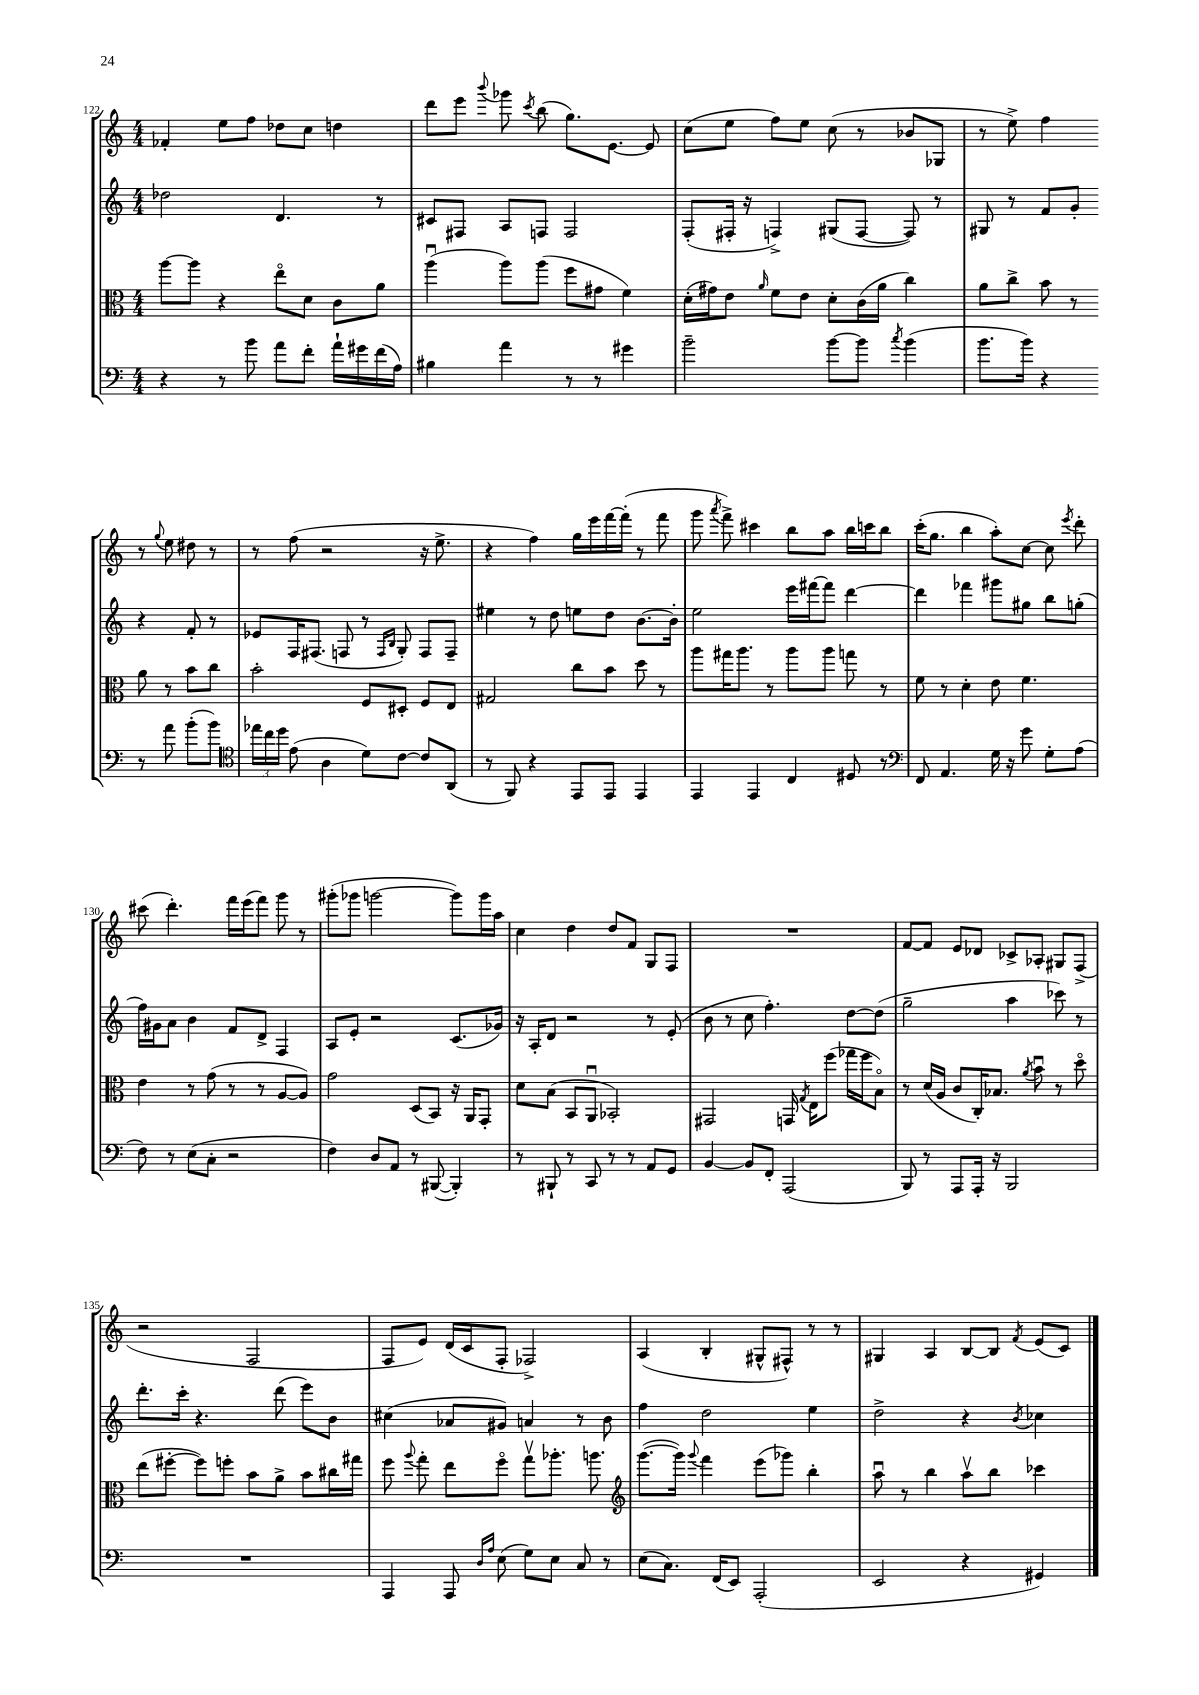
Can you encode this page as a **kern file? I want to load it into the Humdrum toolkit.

**kern	**kern	**kern	**kern
*staff4	*staff3	*staff2	*staff1
*clefF4	*clefC3	*clefG2	*clefG2
*k[]	*k[]	*k[]	*k[]
*M4/4	*M4/4	*M4/4	*M4/4
4r	[8aa	2dd-	4f-'
.	8aa]	.	.
8r	4r	.	8ee
8b	.	.	8ff
8a	8eeo	4.d	8dd-
8f'	8d	.	8cc
16a`	8c	.	4dd
16g#	.	.	.
(16f	8a	8r	.
16A)	.	.	.
=	=	=	=
4B#	(4aau	8c#	8ddd
.	.	8F#	8eee
.	.	.	8qqbbb
4a	8aa)	8A	8ggg-
.	.	.	8qccc
.	(8aa	8F	(8bb
8r	8ff	2F	8.gg)
8r	8g#	.	.
.	.	.	[8.e
4g#	4f)	.	.
.	.	.	8e]
=	=	=	=
2b~	(16d'	(8F'	(8cc
.	16g#)	.	.
.	8e	16F#'	8ee
.	.	16r	.
.	16qqa	.	.
.	8f	4F^)	8ff)
.	8e	.	8ee
[8b	8d'	(8G#	(8cc
8b]	(16c	[8F	8r
.	16a	.	.
8qcc	.	.	.
(4b	4cc)	8F])	8b-
.	.	8r	8G-
=	=	=	=
8.b	8a	8G#	8r
.	8cc^	8r	8ee^)
16b)	.	.	.
4r	8b	8f	4ff
.	8r	8g'	.
8r	8a	4r	8r
.	.	.	8qqgg
8a	8r	.	8ee
(8b'	8b	8f'	8dd#
8b)	8cc	8r	8r
=	=	=	=
*clefC4	*	*	*
24ee-	2b'	8e-	8r
24cc	.	.	.
24dd	.	.	.
(8e	.	16F	(8ff
.	.	(8.F#	.
4A	.	.	2r
.	.	8F	.
8d)	8F	8r	.
.	.	16qqF	.
.	.	16qqB	.
[8c	8D#'	8G')	.
8c]	8F	8F	16r
.	.	.	8.ee^
(8AA	8E	8F~	.
=	=	=	=
8r	2G#	4ee#	4r
8FF)	.	.	.
4r	.	8r	4ff)
.	.	8dd	.
8EE	8cc	8ee	16gg
.	.	.	16eee
8EE	8b	8dd	[16fff
.	.	.	(16fff']
4EE	8dd	[8.b	8r
.	8r	.	8fff
.	.	16b']	.
=	=	=	=
4EE	8aa	2ee	8ggg
.	.	.	8qaaa
.	16gg#	.	8fff^)
.	8.aa	.	.
4EE	.	.	4ccc#
.	8r	.	.
4C	8aa	16eee	8bb
.	.	[16fff#	.
.	8aa	8fff#]	8aa
8D#	8gg	[4ddd	16bb
.	.	.	16ccc
8r	8r	.	8bb
=	=	=	=
*clefF4	*	*	*
8FF	8f	4ddd]	(16ccc'
.	.	.	8.gg
4.AA	8r	.	.
.	4d'	4fff-	4bb
16G	8e	8ggg#	8aa')
16r	.	.	.
8g	4.f	8gg#	[8cc
8G'	.	8bb	8cc]
.	.	.	8qeee
(8A	.	(8gg'	8ddd'
=	=	=	=
8F)	4e	16ff)	(8ccc#
.	.	16g#	.
8r	.	8a	4.ddd')
(8E	8r	4b	.
8C'	(8g	.	.
2r	8r	8f	16fff
.	.	.	(16eee
.	8r	8d^	8fff)
.	[8A	4F	8ggg
.	8A])	.	8r
=	=	=	=
4F)	2g	8A	(8ggg#'
.	.	8e'	8ggg-
8D	.	2r	[2ggg
8AA	.	.	.
8r	(8D	.	.
([8BBB#	8BB)	.	.
4BBB#'])	16r	(8.c	8ggg])
.	16AA	.	.
.	8GG'	.	16ggg
.	.	16g-)	16aa
=	=	=	=
8r	8d	16r	4cc
.	.	16A'	.
8BBB#`	(8B	8d	.
8r	8BB	2r	4dd
8CC	8AAu	.	.
8r	2BB-')	.	8dd
8r	.	.	8f
8AA	.	8r	8G
8GG	.	(8e'	8F
=	=	=	=
[4BB	2GG#	8b	1r
.	.	8r	.
8BB]	.	8cc	.
8FF'	.	4.ff')	.
(2AAA	16GG	.	.
.	8qG	.	.
.	16E	.	.
.	(8ff	.	.
.	16gg-	[8dd	.
.	16ff	.	.
.	8Bo)	(8dd]	.
=	=	=	=
8BBB)	8r	2gg~	[8f
8r	(16d	.	8f]
.	16A	.	.
8AAA	8c	.	8e
16AAA'	16C')	.	8d-
16r	8.B-	.	.
2BBB	.	4aa	8c-^
.	8qa	.	.
.	8bu	.	8A-'
.	8r	8ccc-)	8G#
.	8ddo	8r	(8F^
=	=	=	=
1r	(8ee	8.ddd'	2r
.	[8ff#'	.	.
.	.	16ccc'	.
.	8ff#])	4.r	.
.	8ff'	.	.
.	8b	.	2F
.	8a^	(8ddd	.
.	8b	8eee)	.
.	16cc#	8b	.
.	16gg#	.	.
=	=	=	=
4AAA	8ff	(4cc#	8F
.	8qqaa	.	.
.	8gg'	.	8e)
8AAA	8ee	8a-	(16d
.	.	.	16c
16qqD	.	.	.
16qqA	.	.	.
(8E	8ffo	8g#)	8F'
8G)	8ggv	4a	2F-^)
8E	8.aa-'	.	.
8C	.	8r	.
.	8.aa	.	.
8r	.	8b	.
=	=	=	=
*	*clefG2	*	*
(8E	([8.ggg	4ff	(4A
8.C)	.	.	.
.	16ggg])	.	.
.	8qqggg	.	.
.	4fff	2dd	4B'
(16FF	.	.	.
8EE)	.	.	.
(2AAA'	(8eee	.	8G#^^
.	8ggg-)	.	8F#^^)
.	4bb'	4ee	8r
.	.	.	8r
=	=	=	=
2EE	8aau	2dd^	4G#
.	8r	.	.
.	4bb	.	4A
4r	8aav	4r	[8B
.	8bb	.	8B]
.	.	8qb	8qf
4GG#)	4ccc-	4cc-	(8e
.	.	.	8c)
==	==	==	==
*-	*-	*-	*-
